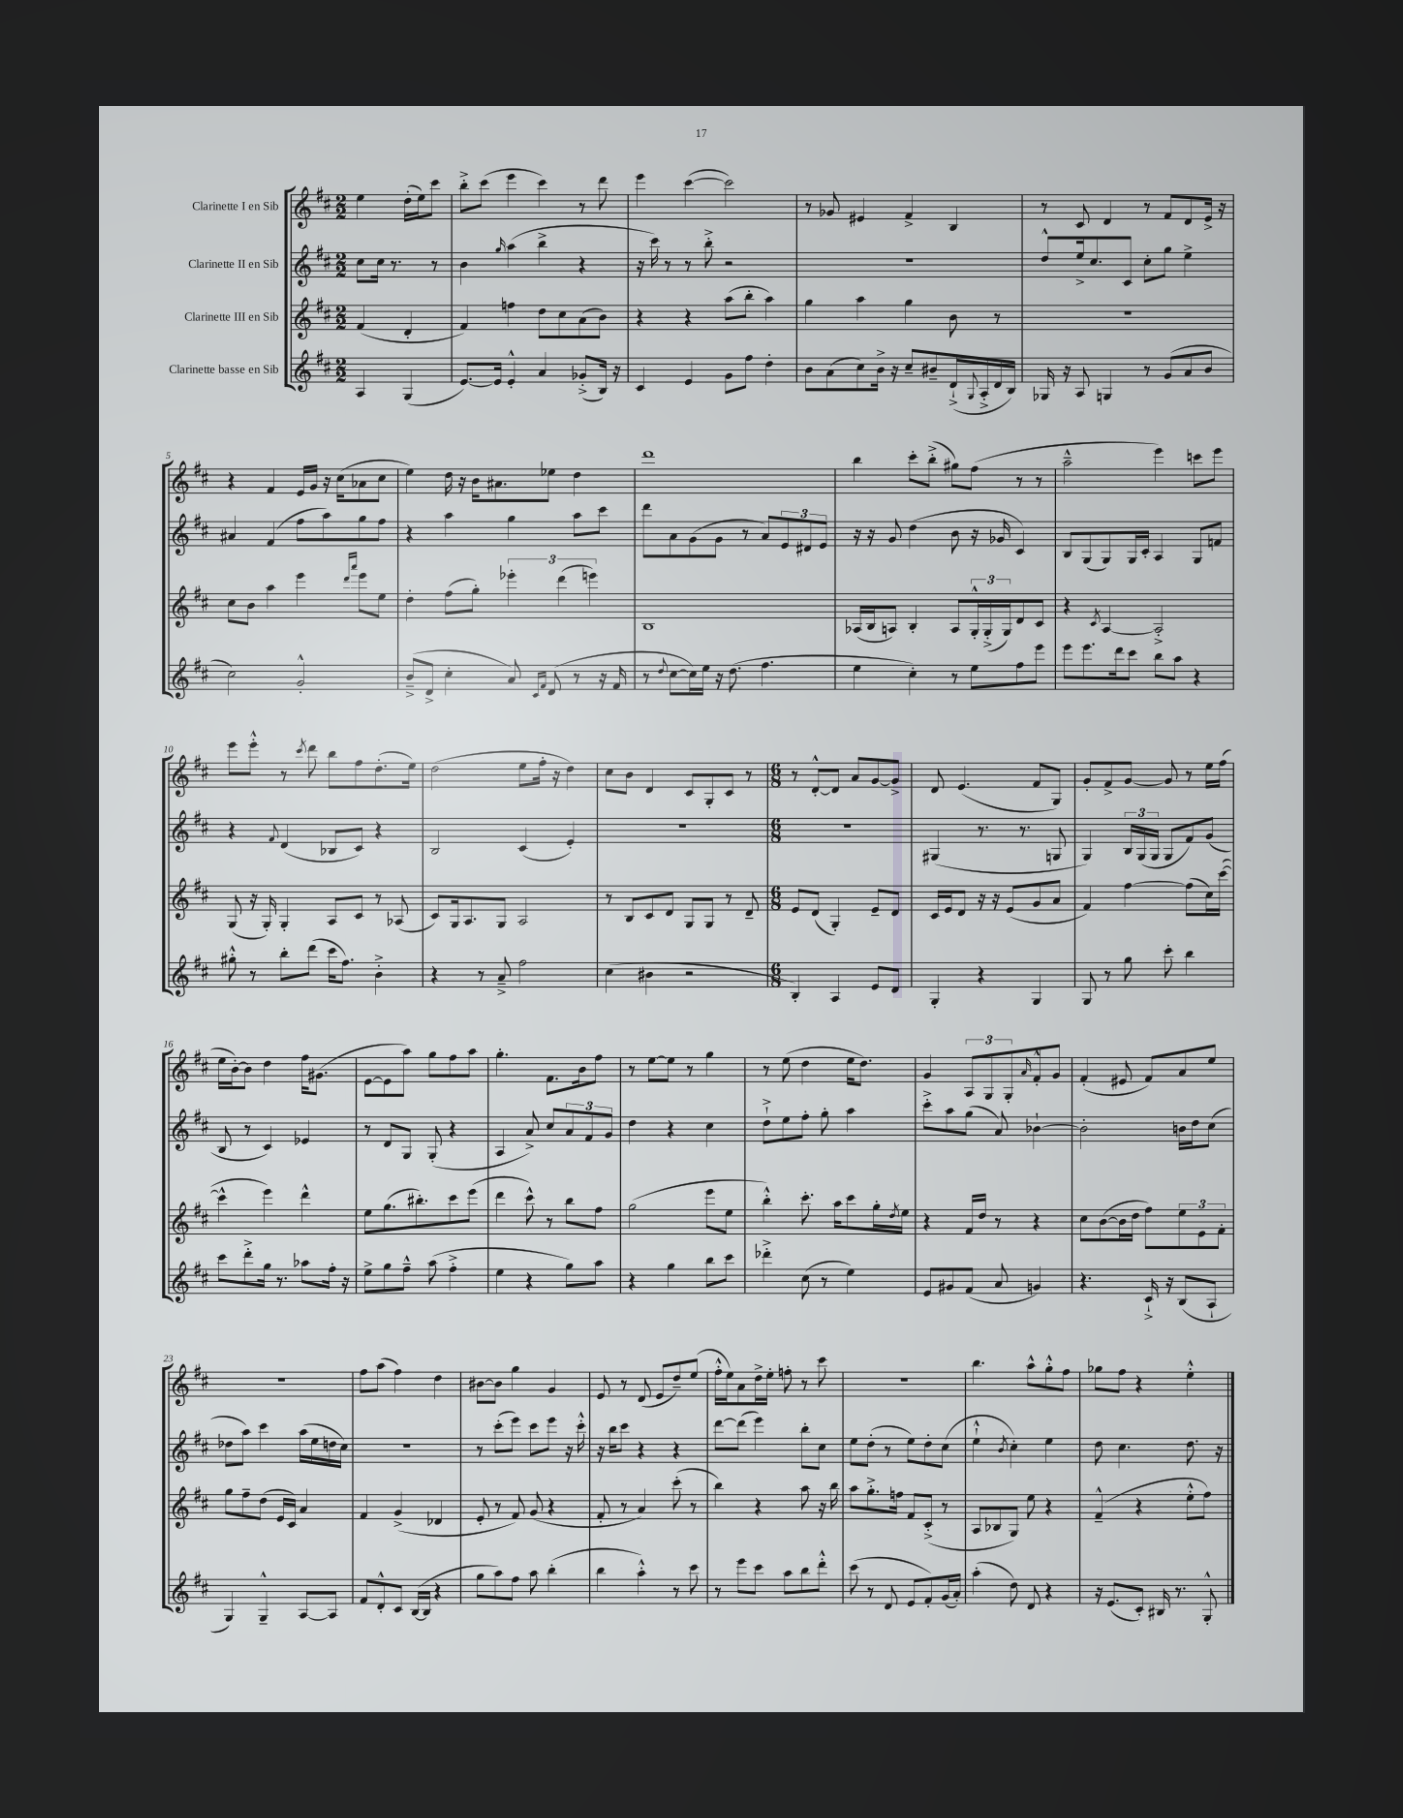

**kern	**kern	**kern	**kern
*staff4	*staff3	*staff2	*staff1
*clefG2	*clefG2	*clefG2	*clefG2
*k[f#c#]	*k[f#c#]	*k[f#c#]	*k[f#c#]
*M2/2	*M2/2	*M2/2	*M2/2
4A/	(4f#/	8cc#\L	4ee\
.	.	16cc#\Jk	.
.	.	8.r	.
(4G/	4d'/	.	(16dd'\LL
.	.	.	16ee\J)
.	.	8r	8ccc#\J
=	=	=	=
[8.e/L)	4f#/)	4b\	8bb'^\L
.	.	.	(8ccc#\J
16e/]Jk	.	.	.
.	.	16qqgg/	.
4e'^^/	4ff\	(4aa\	4eee\
4a/	8dd\L	4bb^\	4ccc#\)
.	8cc#\	.	.
(8g-'^/L	(8a\	4r	8r
16B/Jk)	8b\J)	.	8ddd\
16r	.	.	.
=	=	=	=
4c#/	4r	16r	4eee\
.	.	16ccc#\)	.
.	.	8r	.
4e/	4r	8r	([4ccc#\
.	.	8bb'^\	.
8g\L	(8aa\L	2r	2ccc#\])
8ff#\J	8bb'\J	.	.
4dd'\	4aa\)	.	.
=	=	=	=
8b\L	4gg\	1r	8r
(8a\	.	.	8g-/
8cc#\)	4aa\	.	4e#/
16b^\Jk	.	.	.
16r	.	.	.
8cc#~/L	4gg\	.	4f#^/
8b#~/	.	.	.
(16d`^/L	8b\	.	4B/
8qqG/	.	.	.
16A'^/	.	.	.
16d/	8r	.	.
16B/JJ)	.	.	.
=	=	=	=
16G-/	1r	8dd^^/L	8r
16r	.	.	.
8A/	.	16ee^/k	8c#/
.	.	8.cc#/	.
4G/	.	.	4d/
.	.	8c#/J	.
8r	.	8cc#'\L	8r
(8g/L	.	8gg\J	8f#/L
8a/	.	4ee^\	8d/
8b/J	.	.	16e^/Jk
.	.	.	16r
=	=	=	=
2cc#\)	8cc#\L	4a#/	4r
.	8b\J	.	.
.	4aa\	(4f#/	4f#/
2g'^^/	4eee\	8ff#\L	16e/LL
.	.	.	16g/JJ
.	.	8aa\)	16r
.	.	.	(16cc#\LK
.	16qqddd/LL	.	.
.	16qqaaa/JJ	.	.
.	8eee\L	8gg\	8a-\
.	8ee\J	8ff#\J	8cc#\J
=	=	=	=
(8b~^/L	4dd'\	4r	4ee\)
8d^/J	.	.	.
4cc#'\	(8ff#\L	4aa\	16dd\
.	.	.	16r
.	8gg'\J)	.	16b\LK
.	.	.	8.a#\
8a/)	6eee-'\	4gg\	.
16qqc#/LL	.	.	.
16qqf#/JJ	.	.	.
(8d/	.	.	8ee-\J
.	(6ddd\	.	.
8r	.	8aa\L	4dd\
.	6eee\)	.	.
16r	.	8ccc#\J	.
16f#/	.	.	.
=	=	=	=
8r	1B	8ddd\L	1ddd
8qqdd/	.	.	.
[8cc#\L	.	8a\	.
16cc#\]L)	.	(8g\	.
16ee\JJ	.	.	.
16r	.	8g\J	.
(8.dd\	.	.	.
.	.	8r	.
4.ff#\	.	8a/L)	.
.	.	12e/	.
.	.	12d#/	.
.	.	12e/J	.
=	=	=	=
4ee\	(16A-/LL	16r	4bb\
.	16B/J	16r	.
.	8A/J)	8g/	.
4cc#'\)	4B'/	(4dd\	8ccc#'\L
.	.	.	(8bb'^\J
8r	8A/L	8b\	8gg#\L)
8ee\L	24G'^^/L	16r	(8ff#\J
.	(24G'^/	.	.
.	.	16g-/	.
.	24G/J)	.	.
8ff#\	8d/	4c#/)	8r
8eee\J	8c#/J	.	8r
=	=	=	=
8eee\L	4r	8B/L	2aa~^^\
8.eee\	.	(8G/	.
.	8qc#/	.	.
.	[4A/	8G/)	.
16ddd\k	.	.	.
8ccc#\J	.	16G/L	.
.	.	16c#'/JJ	.
8bb\L	2A'^/]	4A/	4eee\)
8aa\J	.	.	.
4r	.	8G/L	8ccc\L
.	.	8f/J	8eee\J
=	=	=	=
8gg#'^^\	(8G/	4r	8eee\L
8r	16r	.	8eee'^^\J
.	16G'/)	.	.
.	.	8qqf#/	.
8bb'\L	4G'/	(4d/	8r
.	.	.	8qccc#/
(8ddd\J	.	.	8ddd\
16ccc#\LK	8A/L	8B-/L	8bb\L
8.ff#\J)	.	.	.
.	8c#/J	8c#/J)	8ff#\
4b'^\	8r	4r	(8.dd'\
.	(8A-/	.	.
.	.	.	16ee\Jk)
=	=	=	=
4r	8c#/L)	2B/	(2dd\
.	16G/k	.	.
.	8.A/	.	.
8r	.	.	.
8a~^/	8G/J	.	.
2ff#\	2A/	(4c#/	8ee\L
.	.	.	16ff#'\Jk
.	.	.	16r
.	.	4e'/)	4dd\)
=	=	=	=
(4cc#\	8r	1r	8cc#\L
.	8B/L	.	8b\J
4b#\	8c#/	.	4d/
.	8d/J	.	.
2r	8G/L	.	8c#/L
.	8G/J	.	8G'/
.	8r	.	8c#/J
.	8d~/	.	8r
=	=	=	=
*M6/8	*M6/8	*M6/8	*M6/8
4B'/)	8e/L	2.r	8r
.	(8d/J	.	[8d'^^/L
4A/	4G'/)	.	8d/]J
.	.	.	8a/L
8e/L	8e~/L	.	[8g/
8d/J	8d/J	.	8g^/]J
=	=	=	=
4G'/	16c#/LL	(4G#/	8d/
.	16e/J	.	.
.	8d/J	.	(4.e/
4r	16r	8.r	.
.	16r	.	.
.	(8e/L	.	.
.	.	8.r	.
4G/	8g/	.	8f#/L
.	8a/J	8G/	8G/J)
=	=	=	=
8G/	4f#/)	4G/)	8g'/L
8r	.	.	8f#^/
8gg\	[4ff#\	24B/LL	[8g/J
.	.	(24G/	.
.	.	24G/JJ	.
8ccc#'\	.	8G/L	8g/]
4bb\	(8ff#\]L	8f#/)	8r
.	16cc#\L)	(8g/J	16ee\LL
.	([16ccc#\JJ	.	(16ff#\JJ
=	=	=	=
8ccc#\L	4ccc#^^\]	8B/	16ee\LL
.	.	.	[16b'\J)
8ddd'^\	.	8r	8b\]J
16gg\Jk	4eee\)	4c#/)	4dd\
8.r	.	.	.
8aa-\L	4ddd^^\	4e-/	16ff#\LK
.	.	.	(8.g#\J
16ff#'\Jk	.	.	.
16r	.	.	.
=	=	=	=
8ee^\L	8ee\L	8r	[8e\L
8gg\	(8.gg\	8d/L	8e\]
8ff#~^^\J	.	8G/J	8aa\J)
.	8.bb#'\)	.	.
(8aa\	.	(8G'/	8gg\L
4ff#'^\	8ccc#\	4r	8ff#\
.	(8eee\J	.	8aa\J
=	=	=	=
4ee\	4ddd\	4A/	4.gg'\
4r	8ccc#^^\)	8a^/)	.
.	8r	8cc#/L	8.f#\L
8gg\L)	8bb\L	12a/	.
.	.	.	16b\k
.	.	12f#/	.
8aa\J	8ff#\J	.	8ff#\J
.	.	12g/J	.
=	=	=	=
4r	(2gg\	4dd\	8r
.	.	.	[8ee\L
4gg\	.	4r	8ee\]J
.	.	.	8r
8bb\L	8eee\L	4cc#\	4gg\
8ccc#\J	8ee\J	.	.
=	=	=	=
4ddd-'^\	4bb'^^\)	8dd`^\L	8r
.	.	8ee\	(8ee\
(8cc#\	8.ccc#'\	8ff#'\J	4dd\
8r	.	8gg'\	.
.	16aa\LK	.	.
4ee\)	8ccc#\	4aa\	16ee\LK
.	.	.	8.dd\J)
.	16gg'\L	.	.
.	8qdd/	.	.
.	16ee\JJ	.	.
=	=	=	=
8e/L	4r	8ccc#'^\L	4g/
8g#/	.	8aa\	.
(8f#/J	16f#/LL	(8gg\J	12A/L
.	16dd/JJ	.	.
.	.	.	12G/
8a/	8r	8a/)	.
.	.	.	12G'/
.	.	.	16qqa/
4g/)	4r	[4b-`\	8f#'^^/
.	.	.	8g/J
=	=	=	=
4.r	8cc#\L	2b-'\]	(4f#'/
.	([8b\	.	.
.	16b\]L	.	8e#/
.	16dd\JJ	.	.
16c#`^/	8ff#\L)	.	8f#/L)
16r	.	.	.
(8B/L	12ee\	16b\LL	8a/
.	.	16dd\J	.
.	12e\	.	.
8A`/J	.	(8cc#\J	8ee/J
.	12f#'\J	.	.
=	=	=	=
4G/)	8gg\L	8dd-\L	2.r
.	8ff#~\	8aa\J)	.
4G~^^/	(8dd\J	4ccc#\	.
.	16e/LL	.	.
.	16c#/JJ)	.	.
[8A/L	4a/	(16aa\LL	.
.	.	16ee\	.
8A/]J	.	16dd\	.
.	.	16cc#\JJ)	.
=	=	=	=
8f#/L	4f#/	2.r	8ff#\L
8d'^^/	.	.	(8aa\J
8c#/J	(4g^/	.	4ff#\)
([16B/LL	.	.	.
16B/]JJ	.	.	.
4r	4d-/	.	4dd\
=	=	=	=
8gg\L	8e'/	8r	[8b#\L
8aa\)	8r	(8ccc#'\L	8b#\]J
8ff#\J	8f#/)	8eee\J)	4gg\
8aa\	(8g/	8ccc#\L	.
(4bb'\	4r	8eee\J	4g/
.	.	16r	.
.	.	16ccc#'^^\	.
=	=	=	=
4bb\	8f#'/	16r	8e/
.	.	16bb\LK	.
.	8r	8ccc#\J	8r
4aa'^^\)	4a/)	4r	(8d/
.	.	.	8e/L
8r	(8ccc#'\	4r	8dd~/)
8ccc#\	8r	.	(8ee/J
=	=	=	=
8r	4bb\)	[8ddd\L	16ff#'^^\LL
.	.	.	16ee\J)
8eee\L	.	(8ddd\]J	8a\
8ccc#\J	4r	4eee\)	16dd^\L
.	.	.	16ee'\JJ
8aa\L	.	.	8ff'\
8bb\	8aa\	8bb'\L	8r
8ddd'^^\J	16r	8cc#\J	8ccc#\
.	16bb\	.	.
=	=	=	=
(8ccc#\	8aa\L	8ee\L	2.r
8r	8.gg'^\	(8dd'\J	.
8d/	.	8r	.
.	16ff\Jk	.	.
8e/L	8f#/L	8ee\L)	.
8f#'/)	(8c#'^/J	8dd'\	.
(16g/L	8r	(8cc#\J	.
16a'/JJ)	.	.	.
=	=	=	=
(4aa'\	8A/L	4ee`^^\	4.bb\
.	8B-/	.	.
.	.	8qb/	.
8dd\)	8G/J)	4cc#'\)	.
8d/	8ee\	.	8aa^^\L
4r	4r	4ee\	8gg'^^\
.	.	.	8ff#\J
=	=	=	=
16r	(4f#~^^/	8dd\	8gg-\L
(8.e/L	.	.	.
.	.	4.cc#\	8ff#\J
8c#'/J)	4r	.	4r
16B#/	.	.	.
8.r	.	.	.
.	8ee'^^\L	8.dd\	4ee'^^\
8G'^^/	8ff#\J)	.	.
.	.	16r	.
==	==	==	==
*-	*-	*-	*-
